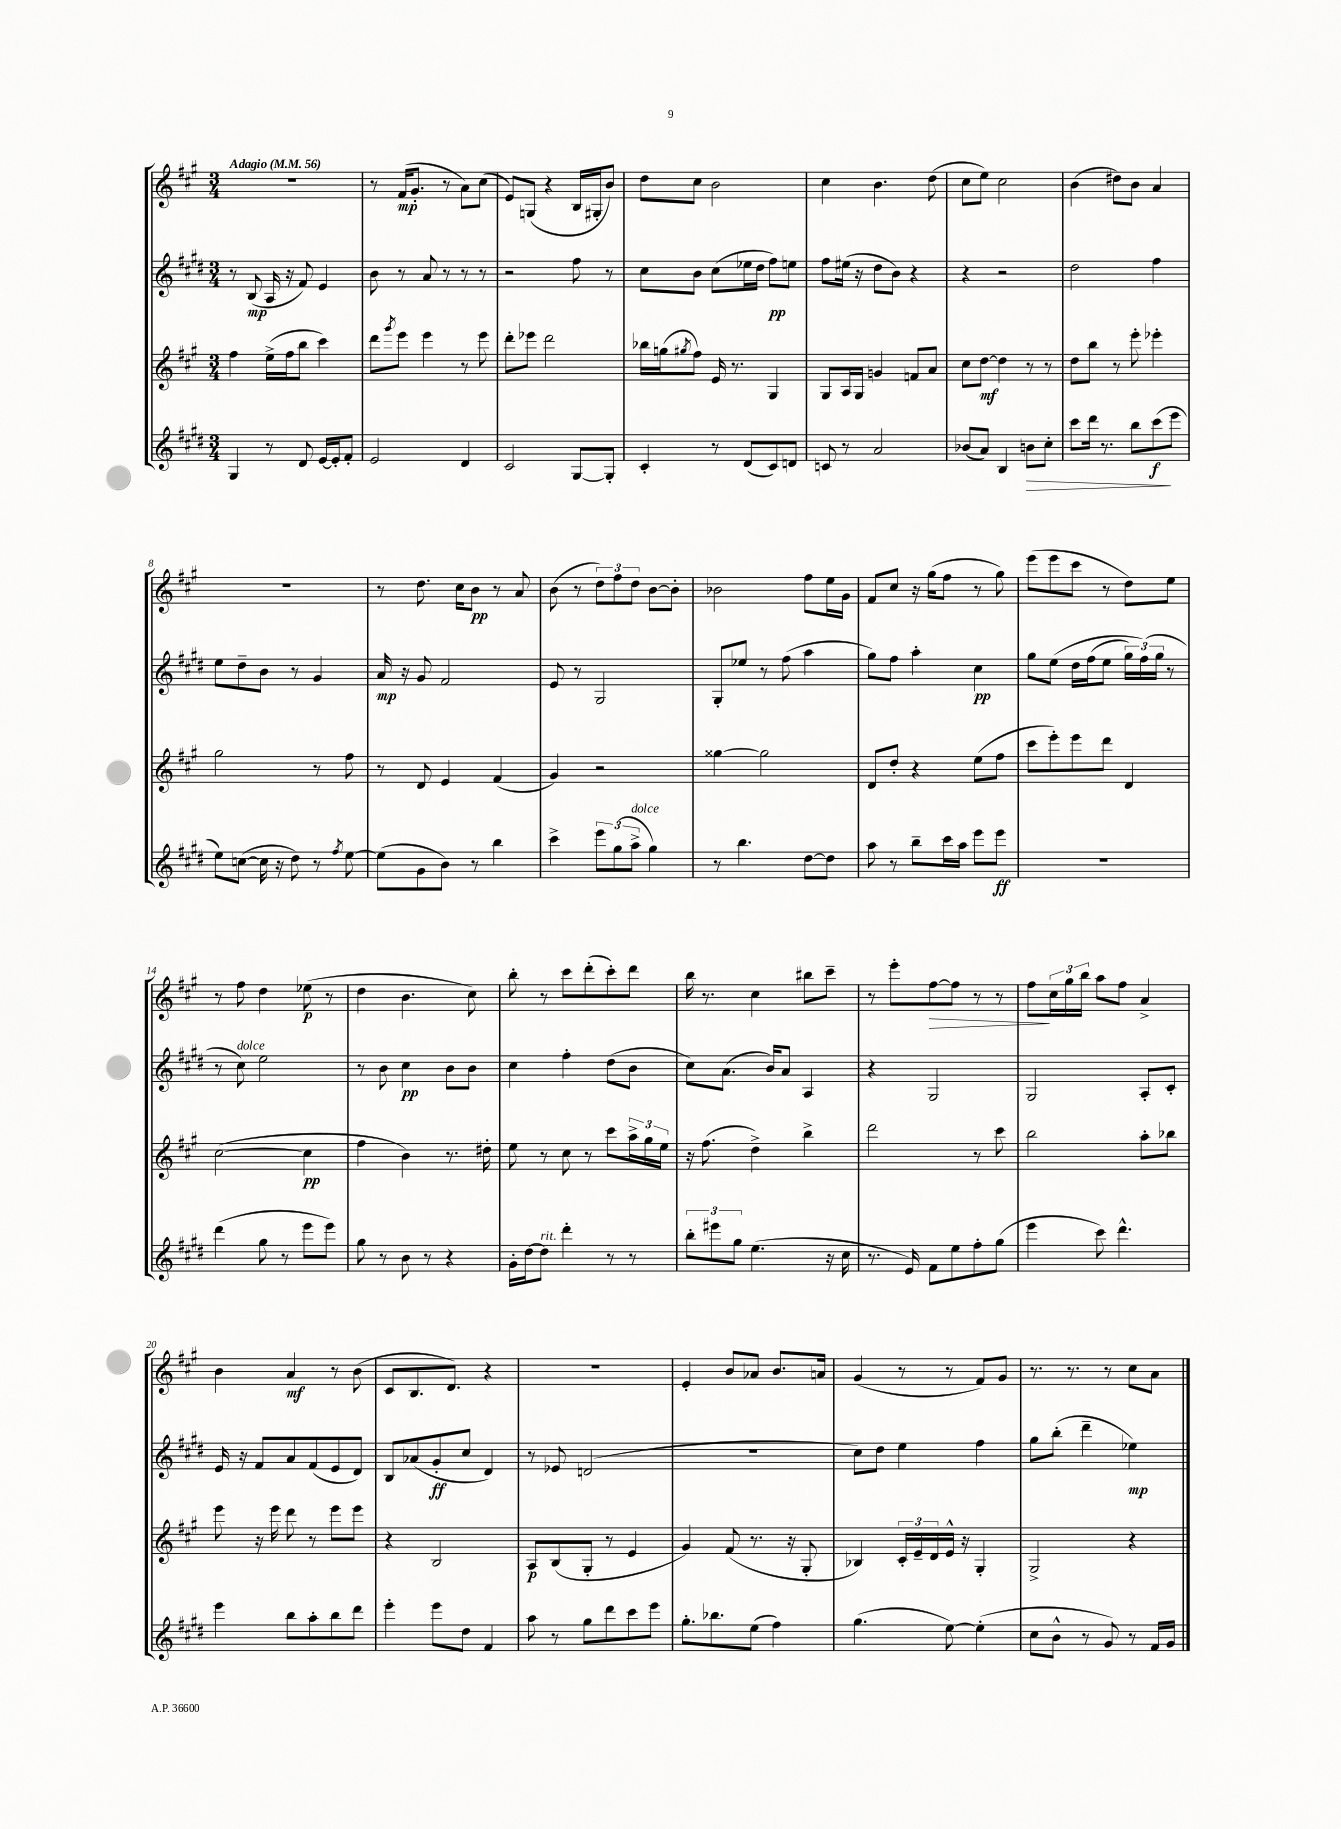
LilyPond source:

<<
\new StaffGroup <<
\new Staff = "s0" {
    \clef treble \key a \major \numericTimeSignature \time 3/4 \tempo "Adagio" 4 = 56
    R2. |
    r8 fis'16\mp( gis'8.-. r8 a'8) cis''8( |
    e'8) g8( r4 b16 gis16-. b'8) |
    d''8 cis''8 b'2 |
    cis''4 b'4. d''8( |
    cis''8 e''8) cis''2 |
    b'4( dis''8) b'8 a'4 |
    R2. |
    r8 d''8. cis''16 b'8\pp r8 a'8 |
    b'8( r8 \tuplet 3/2 { d''8) fis''8 d''8 } b'8~ b'8-. |
    bes'2 fis''8 e''16 gis'16 |
    fis'8 cis''8 r16 gis''16( fis''8 r8 gis''8) |
    e'''8( e'''8 cis'''8 r8 d''8) e''8 |
    r8 fis''8 d''4 ees''8\p( r8 |
    d''4 b'4. cis''8) |
    b''8-. r8 cis'''8 d'''8-.( cis'''8-.) d'''8 |
    b''16 r8. cis''4 bis''8 cis'''8-- |
    r8 e'''8-. fis''8~\> fis''8 r8 r8 |
    fis''8\! \tuplet 3/2 { cis''16 gis''16 b''16 } a''8 fis''8 a'4-> |
    b'4 a'4\mf r8 b'8( |
    cis'8 b8. d'8.) r4 |
    R2. |
    e'4-. b'8 aes'8 b'8. a'16 |
    gis'4( r8 r8 fis'8) gis'8 |
    r8. r8. r8 cis''8 a'8 \bar "|." |
}
\new Staff = "s1" {
    \clef treble \key e \major \numericTimeSignature \time 3/4
    r8 b8\mp( a16 r16 fis'8) e'4 |
    b'8 r8 a'8 r8 r8 r8 |
    r2 fis''8 r8 |
    cis''8 b'8 cis''8( ees''16 dis''16 fis''8\pp) e''8 |
    fis''8 eis''16( r16 dis''8 b'8) r4 |
    r4 r2 |
    dis''2 fis''4 |
    e''8 dis''8-- b'8 r8 gis'4 |
    a'16\mp r16 gis'8 fis'2 |
    e'8 r8 gis2 |
    gis8-. ees''8 r8 fis''8( a''4 |
    gis''8) fis''8 a''4-. cis''4\pp |
    gis''8 e''8\( dis''16 fis''16( e''8 \tuplet 3/2 { gis''16) fis''16(\) gis''16 } r8 |
    r8 cis''8^\markup { \italic "dolce" }) e''2 |
    r8 b'8 cis''4\pp b'8 b'8 |
    cis''4 fis''4-. dis''8( b'8 |
    cis''8) a'8.( b'16) a'8 a4 |
    r4 gis2 |
    gis2 a8-. cis'8-. |
    e'16 r16 fis'8 a'8 fis'8( e'8 dis'8) |
    b8 aes'8( gis'8-.\ff cis''8 dis'4) |
    r8 ees'8 d'2( |
    R2. |
    cis''8) dis''8 e''4 fis''4 |
    gis''8 b''8-.( dis'''4-- ees''4\mp) \bar "|." |
}
\new Staff = "s2" {
    \clef treble \key a \major \numericTimeSignature \time 3/4
    fis''4 e''16->( fis''16 b''8 cis'''4) |
    d'''8 \acciaccatura { gis'''8 } e'''8 e'''4 r8 e'''8 |
    d'''8-. ees'''8 d'''2 |
    bes''16 g''16( \acciaccatura { gis''8 } fis''8) e'16 r8. gis4 |
    gis8 a16 gis16 g'4 f'8 a'8 |
    cis''8 d''8~\mf d''4 r8 r8 |
    d''8 b''8 r8 e'''8-. ees'''4-. |
    gis''2 r8 fis''8 |
    r8 d'8 e'4 fis'4( |
    gis'4) r2 |
    gisis''4~ gisis''2 |
    d'8 d''8-. r4 e''8( fis''8 |
    cis'''8 e'''8-.) e'''8 d'''8 d'4 |
    cis''2~( cis''4\pp |
    fis''4 b'4) r8. dis''16-. |
    e''8 r8 cis''8 r8 cis'''8 \tuplet 3/2 { a''16-> gis''16 e''16 } |
    r16 fis''8.( d''4->) b''4-> |
    d'''2 r8 cis'''8 |
    b''2 a''8-. bes''8 |
    e'''8 r16 e'''16 d'''8 r8 e'''8 e'''8 |
    r4 b2 |
    a8\p b8( gis8-. r8 e'4 |
    gis'4) fis'8( r8. r16 gis8-. |
    bes4) \tuplet 3/2 { cis'16-. e'16-- d'16 } e'16-^ r16 gis4-. |
    gis2-> r4 \bar "|." |
}
\new Staff = "s3" {
    \clef treble \key e \major \numericTimeSignature \time 3/4
    gis4 r8 dis'8 e'16~ e'16-. fis'8-. |
    e'2 dis'4 |
    cis'2 gis8~ gis8-. |
    cis'4-. r8 dis'8( cis'8) d'8 |
    c'8 r8 a'2 |
    bes'8( a'8) b4 b'8\> cis''8-. |
    cis'''8 dis'''16 r8. b''8 cis'''8\f\!( e'''8 |
    e''8) c''8~( c''16 r16 dis''8) r8 \acciaccatura { fis''8 } e''8~ |
    e''8( gis'8 b'8) r8 b''4 |
    cis'''4-> \tuplet 3/2 { e'''8 gis''8( a''8->^\markup { \italic "dolce" } } gis''4) |
    r8 b''4. dis''8~ dis''8 |
    a''8 r8 b''8-- cis'''16 a''16 e'''8 e'''8\ff |
    R2. |
    dis'''4( gis''8 r8 e'''8 e'''8) |
    gis''8 r8 b'8 r8 r4 |
    gis'16-. dis''16~ dis''8^\markup { \italic "rit." } dis'''4-. r8 r8 |
    \tuplet 3/2 { b''8-. eis'''8 gis''8 } e''4.( r16 cis''16 |
    r8. e'16) fis'8 e''8 fis''8-. gis''8( |
    e'''4 cis'''8) dis'''4.-^ |
    e'''4 b''8 a''8-. b''8 dis'''8 |
    e'''4-. e'''8 dis''8 fis'4 |
    a''8 r8 gis''8 dis'''8 cis'''8 e'''8 |
    gis''8.-. bes''8. e''8( fis''4) |
    gis''4.( e''8~) e''4-.( |
    cis''8 b'8-^ r8 gis'8) r8 fis'16 gis'16 \bar "|." |
}
>>
>>
